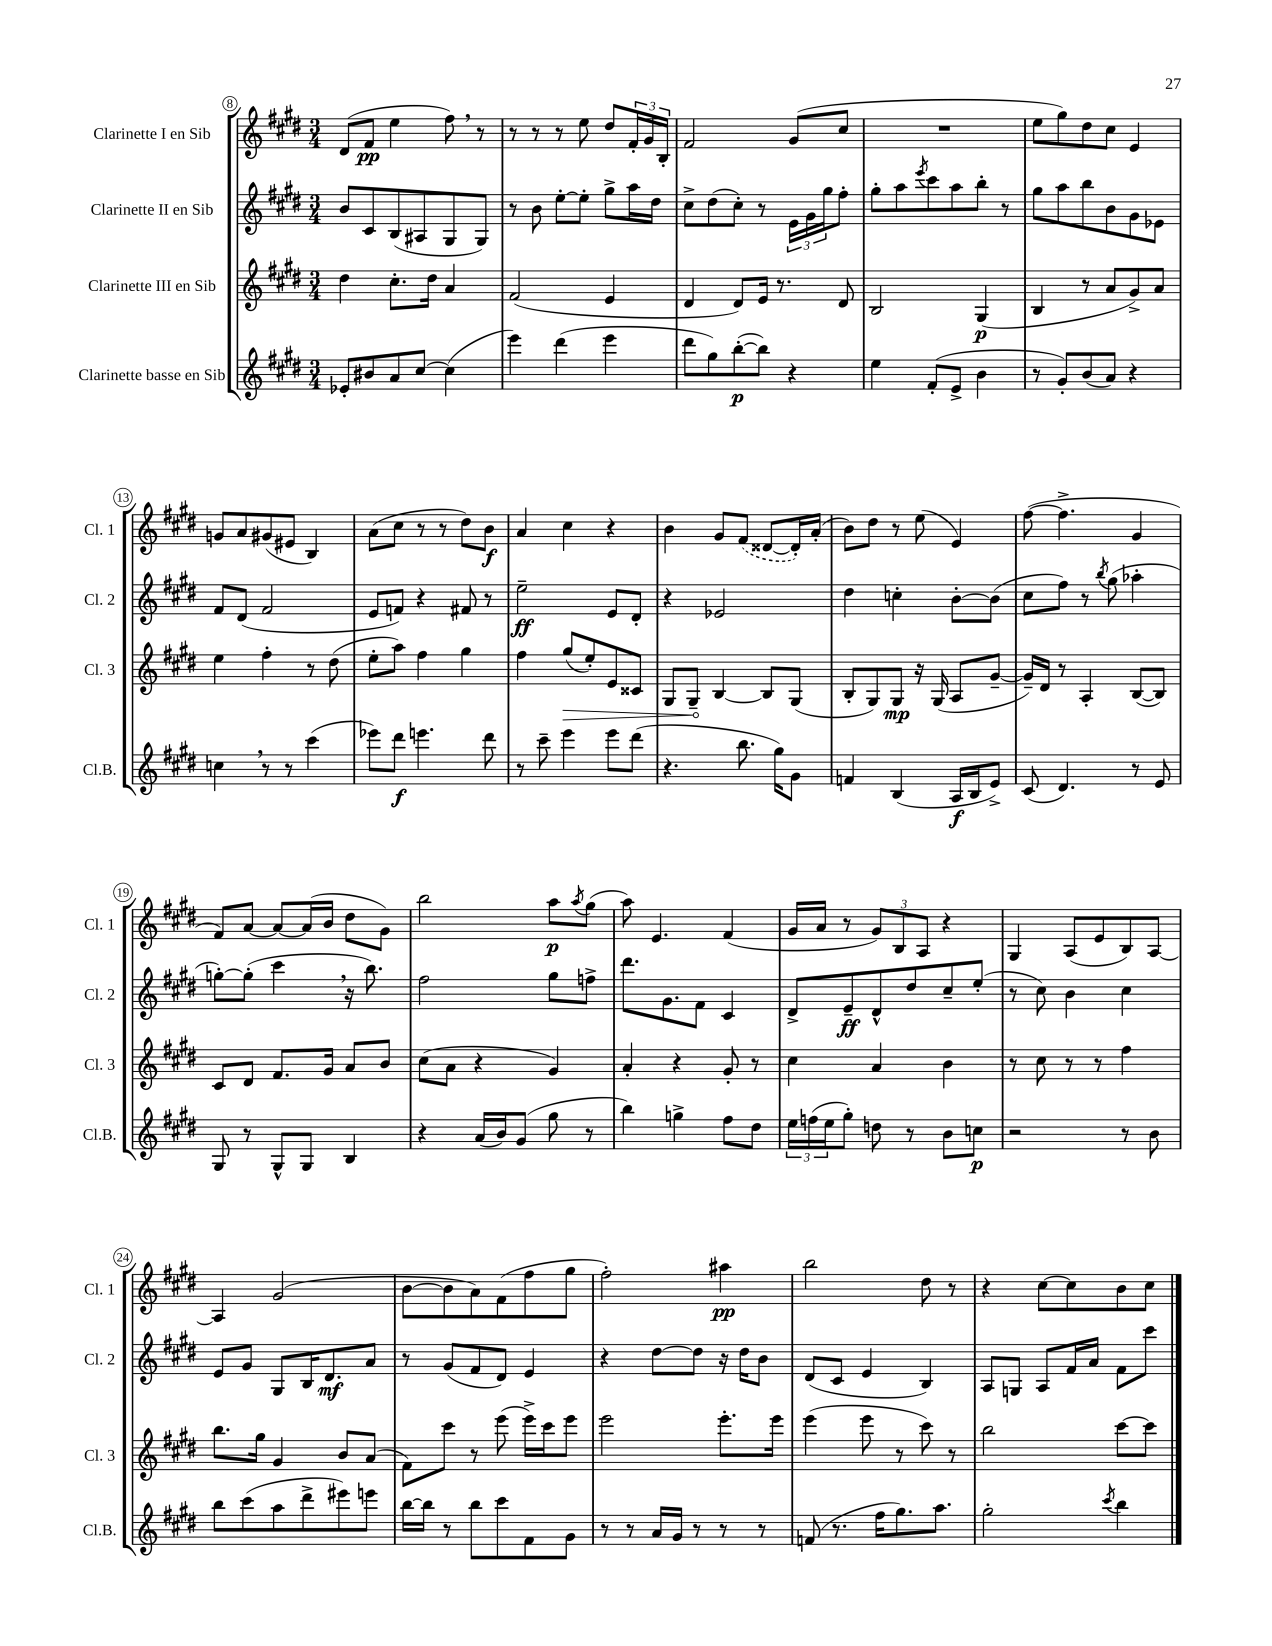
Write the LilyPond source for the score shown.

<<
\new StaffGroup <<
\new Staff = "s0" \with { instrumentName = "Clarinette I en Sib" shortInstrumentName = "Cl. 1" } {
    \clef treble \key e \major \numericTimeSignature \time 3/4
    dis'8( fis'8\pp e''4 fis''8) \breathe r8 |
    r8 r8 r8 e''8 dis''8 \tuplet 3/2 { fis'16-. gis'16 b16-. } |
    fis'2 gis'8( cis''8 |
    R2. |
    e''8 gis''8) dis''8 cis''8 e'4 |
    g'8 a'8 gis'8( eis'8 b4) |
    a'8( cis''8 r8 r8 dis''8) b'8\f |
    a'4 cis''4 r4 |
    b'4 gis'8 \once \slurDashed fis'8( disis'8~ disis'16-.) a'16-.( |
    b'8) dis''8 r8 e''8( e'4) |
    fis''8~( fis''4.-> gis'4 |
    fis'8) a'8~ a'8~ a'16( b'16 dis''8 gis'8) |
    b''2 a''8\p \acciaccatura { a''8 } gis''8( |
    a''8) e'4. fis'4( |
    gis'16 a'16 r8 \tuplet 3/2 { gis'8) b8 a8 } r4 |
    gis4 a8( e'8 b8) a8~ |
    a4 gis'2( |
    b'8~ b'8 a'8) fis'8( fis''8 gis''8 |
    fis''2-.) ais''4\pp |
    b''2 dis''8 r8 |
    r4 cis''8~ cis''8 b'8 cis''8 \bar "|." |
}
\new Staff = "s1" \with { instrumentName = "Clarinette II en Sib" shortInstrumentName = "Cl. 2" } {
    \clef treble \key e \major \numericTimeSignature \time 3/4
    b'8 cis'8 b8( ais8 gis8 gis8) |
    r8 b'8 e''8~-. e''8-. gis''8-> a''16 dis''16 |
    cis''8-> dis''8( cis''8-.) r8 \tuplet 3/2 { e'16 gis'16 gis''16 } fis''8-. |
    gis''8-. a''8 \acciaccatura { e'''8 } cis'''8 a''8 b''8-. r8 |
    gis''8 a''8 b''8 b'8 gis'8 ees'8 |
    fis'8 dis'8( fis'2 |
    e'8 f'8) r4 fis'8 r8 |
    e''2--\ff e'8 dis'8-. |
    r4 ees'2 |
    dis''4 c''4-. b'8~-. b'8( |
    cis''8 fis''8) r8 \acciaccatura { b''8 } gis''8( aes''4-. |
    g''8~-.) g''8-.( cis'''4 \breathe r16 b''8.) |
    fis''2 gis''8 f''8-> |
    dis'''8. gis'8. fis'8 cis'4 |
    dis'8-> e'8--\ff dis'8-^ dis''8 cis''8-- e''8-.( |
    r8 cis''8) b'4 cis''4 |
    e'8 gis'8 gis8 b16 dis'8.\mf a'8 |
    r8 gis'8( fis'8 dis'8) e'4 |
    r4 dis''8~ dis''8 r16 dis''16 b'8 |
    dis'8( cis'8 e'4 b4) |
    a8 g8 a8 fis'16 a'16 fis'8 cis'''8 \bar "|." |
}
\new Staff = "s2" \with { instrumentName = "Clarinette III en Sib" shortInstrumentName = "Cl. 3" } {
    \clef treble \key e \major \numericTimeSignature \time 3/4
    dis''4 cis''8.-. dis''16 a'4 |
    fis'2( e'4 |
    dis'4 dis'8) e'16 r8. dis'8 |
    b2 gis4\p( |
    b4 r8 a'8 gis'8->) a'8 |
    e''4 fis''4-. r8 dis''8( |
    e''8-. a''8) fis''4 gis''4 |
    fis''4 \once \override Hairpin.circled-tip = ##t gis''8\>( e''8-.) e'8 cisis'8 |
    gis8 gis8--\! b4~ b8 gis8( |
    b8-. gis8) gis8\mp r16 gis16( a8 gis'8~-- |
    gis'16--) dis'16 r8 a4-. b8~( b8) |
    cis'8 dis'8 fis'8. gis'16 a'8 b'8 |
    cis''8( a'8 r4 gis'4) |
    a'4-. r4 gis'8-. r8 |
    cis''4 a'4 b'4 |
    r8 cis''8 r8 r8 fis''4 |
    b''8. gis''16 gis'4 b'8 a'8( |
    fis'8) cis'''8 r8 e'''8( e'''16->) cis'''16 e'''8 |
    e'''2 e'''8.-. e'''16 |
    e'''4( e'''8 r8 cis'''8) r8 |
    b''2 cis'''8~ cis'''8 \bar "|." |
}
\new Staff = "s3" \with { instrumentName = "Clarinette basse en Sib" shortInstrumentName = "Cl.B." } {
    \clef treble \key e \major \numericTimeSignature \time 3/4
    ees'8-. bis'8 a'8 cis''8~ cis''4( |
    e'''4) dis'''4( e'''4 |
    dis'''8 gis''8) b''8~-.\p( b''8) r4 |
    e''4 fis'8-.( e'8-> b'4 |
    r8 gis'8-.) b'8( a'8) r4 |
    c''4 \breathe r8 r8 cis'''4( |
    ees'''8) dis'''8\f e'''4. dis'''8 |
    r8 cis'''8-- e'''4 e'''8 dis'''8( |
    r4. b''8. gis''16) gis'8 |
    f'4 b4( a16\f b16 e'8->) |
    cis'8( dis'4.) r8 e'8 |
    gis8 r8 gis8-^ gis8 b4 |
    r4 a'16( b'16) gis'8( gis''8 r8 |
    b''4) g''4-> fis''8 dis''8 |
    \tuplet 3/2 { e''16 f''16( e''16 } gis''8-.) d''8 r8 b'8 c''8\p |
    r2 r8 b'8 |
    b''8 cis'''8( a''8 dis'''8-> eis'''8) e'''8 |
    b''16~ b''16 r8 b''8 cis'''8 fis'8 gis'8 |
    r8 r8 a'16 gis'16 r8 r8 r8 |
    f'8( r8. fis''16 gis''8.) a''8. |
    gis''2-. \acciaccatura { cis'''8 } b''4 \bar "|." |
}
>>
>>
\layout { \context { \Score currentBarNumber = #8 \override BarNumber.stencil = #(make-stencil-circler 0.1 0.3 ly:text-interface::print) } }
